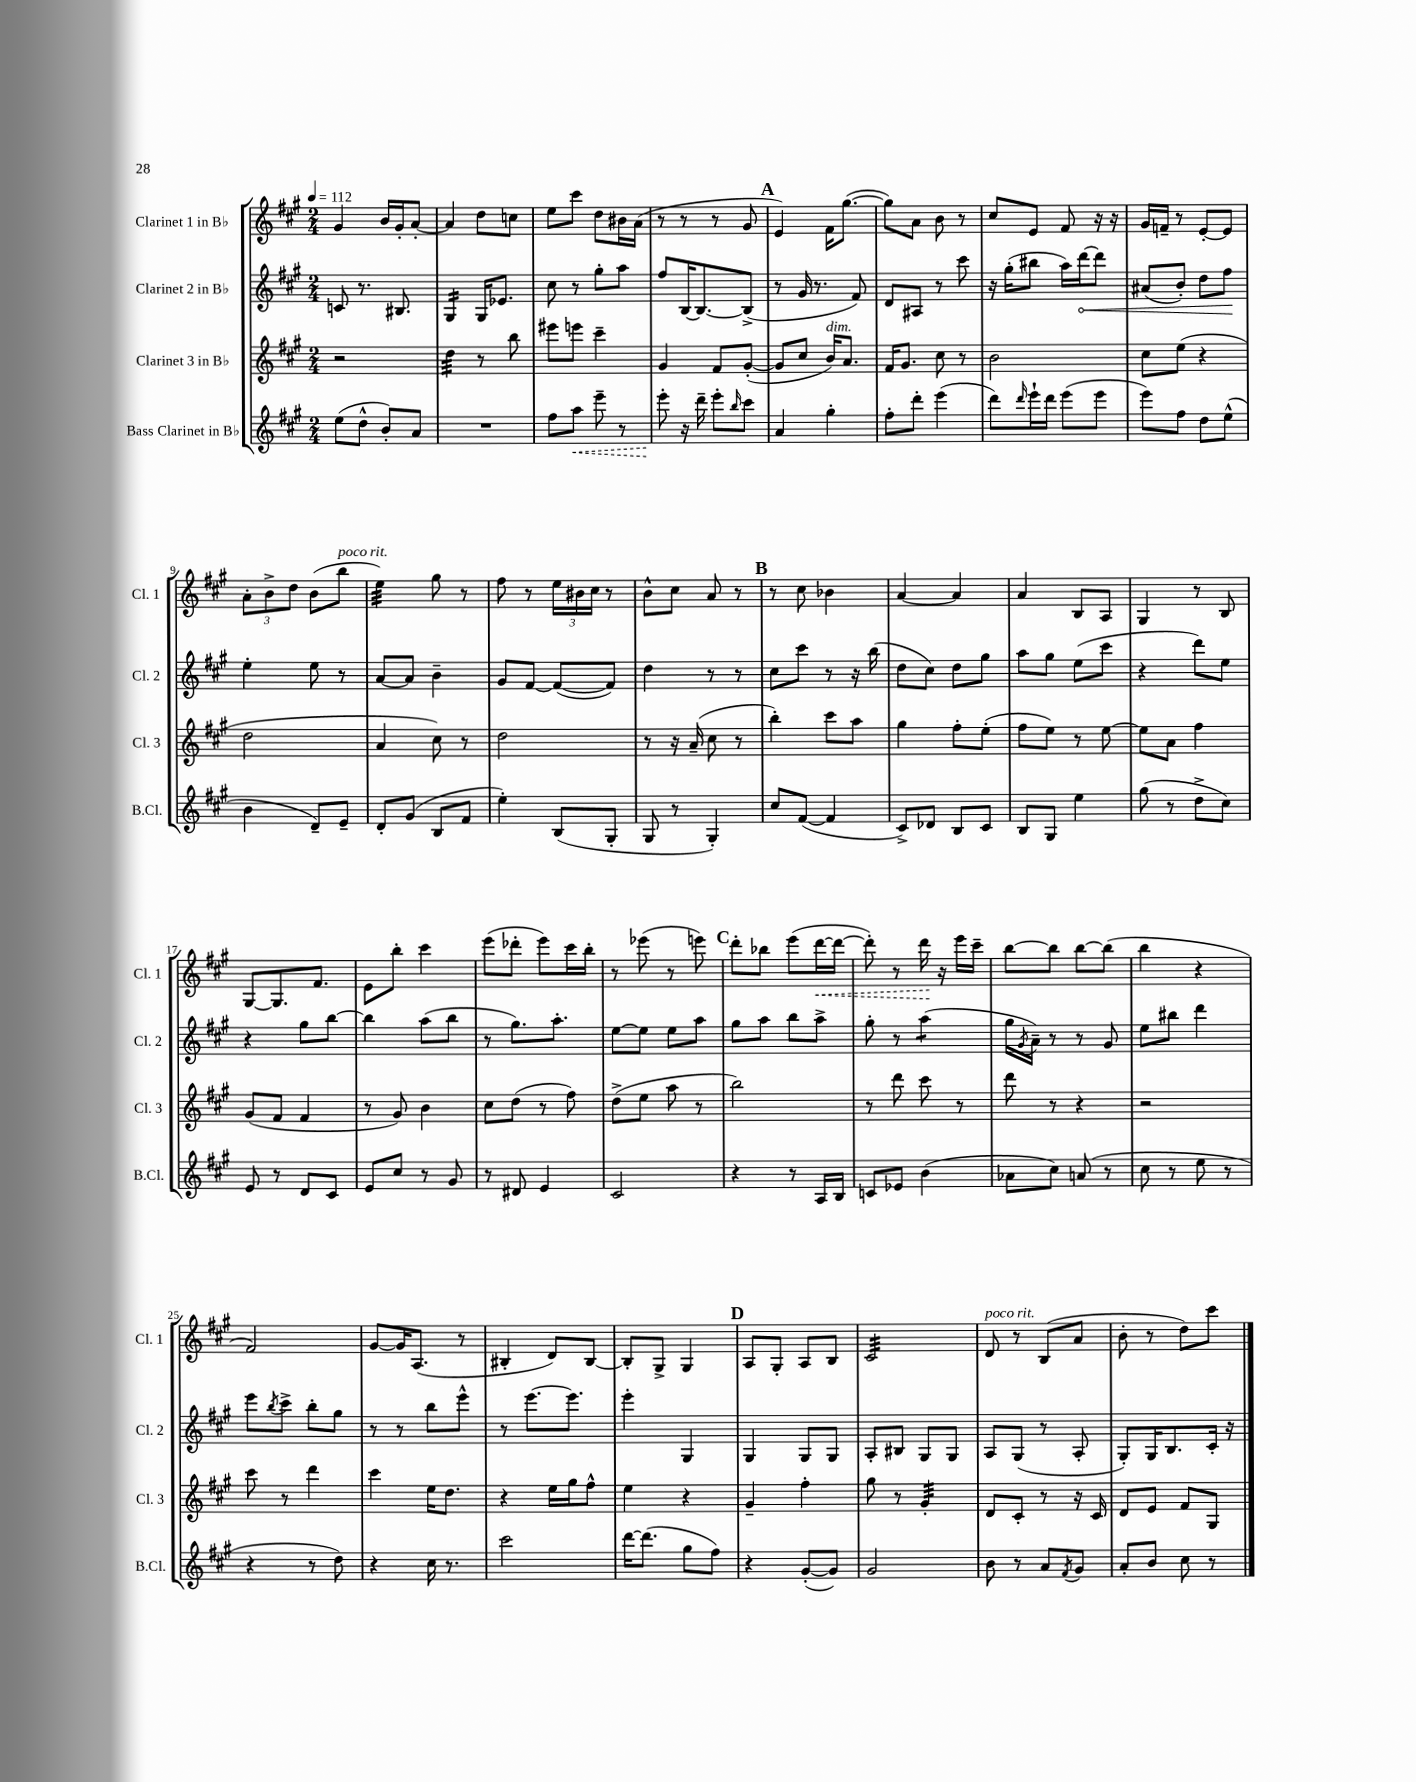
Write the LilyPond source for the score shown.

<<
\new StaffGroup <<
\new Staff = "s0" \with { instrumentName = "Clarinet 1 in Bb" shortInstrumentName = "Cl. 1" } {
    \clef treble \key a \major \numericTimeSignature \time 2/4 \tempo 4 = 112
    gis'4 b'16 gis'16-. a'8~-. |
    a'4 d''8 c''8 |
    e''8 cis'''8 d''8 bis'16 a'16( |
    r8 r8 r8 gis'8 |
    \mark \markup { \bold "A" } e'4) fis'16 gis''8.~( |
    gis''8) a'8 b'8 r8 |
    cis''8 e'8 fis'8 r16 r16 |
    gis'16 f'16-- r8 e'8~-. e'8 |
    \tuplet 3/2 { a'8-. b'8-> d''8 } b'8( b''8^\markup { \italic "poco rit." } |
    e''4:32) gis''8 r8 |
    fis''8 r8 \tuplet 3/2 { e''16 bis'16 cis''16 } r8 |
    b'8-^ cis''8 a'8 r8 |
    \mark \markup { \bold "B" } r8 cis''8 bes'4 |
    a'4~ a'4 |
    a'4 b8 a8 |
    gis4 r8 b8 |
    gis8~ gis8. fis'8. |
    e'8 b''8-. cis'''4 |
    e'''8( des'''8-. e'''8) cis'''16 b''16-. |
    r8 ees'''8( r8 e'''8) |
    \mark \markup { \bold "C" } d'''8-. bes''8 e'''8( \once \override Hairpin.style = #'dashed-line d'''16~\< d'''16~ |
    d'''8-.) r8 d'''16\! r16 e'''16 cis'''16-- |
    b''8~ b''8 b''8~ b''8( |
    b''4 r4 |
    fis'2) |
    gis'8~ gis'16 a8.( r8 |
    bis4-. d'8) bis8~ |
    bis8-. gis8-> gis4 |
    \mark \markup { \bold "D" } a8 gis8-. a8 b8 |
    cis'2:32 |
    d'8^\markup { \italic "poco rit." } r8 b8( a'8 |
    b'8-. r8 d''8) cis'''8 \bar "|." |
}
\new Staff = "s1" \with { instrumentName = "Clarinet 2 in Bb" shortInstrumentName = "Cl. 2" } {
    \clef treble \key a \major \numericTimeSignature \time 2/4
    c'8 r8. bis8. |
    gis4:16 gis16 ees'8. |
    cis''8 r8 gis''8-. a''8 |
    fis''8 b16~ b8.~ b8->( |
    \mark \markup { \bold "A" } r8 gis'16 r8. fis'8) |
    d'8 ais8 r8 cis'''8 |
    r16 gis''16-.( bis''8 a''16) \once \override Hairpin.circled-tip = ##t d'''16~\< d'''8 |
    ais'8( b'8-.) d''8 fis''8\! |
    e''4-. e''8 r8 |
    a'8~ a'8 b'4-- |
    gis'8 fis'8~ fis'8~( fis'8) |
    d''4 r8 r8 |
    \mark \markup { \bold "B" } cis''8 cis'''8 r8 r16 b''16( |
    d''8 cis''8) d''8 gis''8 |
    a''8 gis''8 e''8( cis'''8 |
    r4 d'''8) e''8 |
    r4 gis''8 b''8~ |
    b''4 a''8( b''8 |
    r8 gis''8.) a''8.-. |
    e''8~ e''8 e''8 a''8 |
    \mark \markup { \bold "C" } gis''8 a''8 b''8 a''8-> |
    gis''8-. r8 a''4:8( |
    gis''16 \acciaccatura { gis'8 } a'16--) r8 r8 gis'8 |
    e''8 bis''8 d'''4 |
    e'''8 \acciaccatura { b''8 } cis'''8-> b''8-. gis''8 |
    r8 r8 b''8 e'''8-^ |
    r8 e'''8.~ e'''8. |
    e'''4-. gis4 |
    \mark \markup { \bold "D" } gis4 gis8 gis8 |
    a8-. bis8 gis8 gis8 |
    a8 gis8( r8 a8-. |
    gis8-.) gis16 b8. cis'16-. r16 \bar "|." |
}
\new Staff = "s2" \with { instrumentName = "Clarinet 3 in Bb" shortInstrumentName = "Cl. 3" } {
    \clef treble \key a \major \numericTimeSignature \time 2/4
    r2 |
    d''4:32 r8 b''8 |
    eis'''8 e'''8 cis'''4-- |
    gis'4 fis'8 gis'8~-.( |
    \mark \markup { \bold "A" } gis'8 cis''8 b'16^\markup { \italic "dim." }) a'8. |
    fis'16 gis'8. cis''8 r8 |
    b'2 |
    cis''8 e''8( r4 |
    d''2 |
    a'4 cis''8) r8 |
    d''2 |
    r8 r16 a'16--( cis''8 r8 |
    \mark \markup { \bold "B" } b''4-.) cis'''8 a''8 |
    gis''4 fis''8-. e''8-.( |
    fis''8 e''8) r8 e''8~ |
    e''8 a'8 fis''4 |
    gis'8( fis'8 fis'4 |
    r8 gis'8) b'4 |
    cis''8 d''8( r8 fis''8) |
    d''8->( e''8 a''8 r8 |
    \mark \markup { \bold "C" } b''2) |
    r8 d'''8 cis'''8 r8 |
    d'''8 r8 r4 |
    r2 |
    cis'''8 r8 d'''4 |
    cis'''4 e''16 d''8. |
    r4 e''16 gis''16 fis''8-^ |
    e''4 r4 |
    \mark \markup { \bold "D" } gis'4-- fis''4-. |
    gis''8 r8 gis'4:32-. |
    d'8 cis'8-. r8 r16 cis'16 |
    d'8 e'8 fis'8 gis8 \bar "|." |
}
\new Staff = "s3" \with { instrumentName = "Bass Clarinet in Bb" shortInstrumentName = "B.Cl." } {
    \clef treble \key a \major \numericTimeSignature \time 2/4
    e''8( d''8-^ b'8-.) a'8 |
    R2 |
    fis''8 \once \override Hairpin.style = #'dashed-line a''8\< e'''8-- r8 |
    e'''8-.\! r16 d'''16-- e'''8-. \grace { b''16 } cis'''8 |
    \mark \markup { \bold "A" } a'4 gis''4-. |
    fis''8-. d'''8-. e'''4( |
    d'''8) \grace { d'''16 } e'''16-! d'''16 e'''8( e'''8 |
    e'''8) fis''8 d''8 e''8-^( |
    b'4 d'8--) e'8-- |
    d'8-. gis'8( b8 fis'8 |
    e''4-.) b8( gis8-. |
    gis8 r8 gis4-.) |
    \mark \markup { \bold "B" } cis''8 fis'8~( fis'4 |
    cis'8->) des'8 b8 cis'8 |
    b8 gis8 e''4 |
    gis''8( r8 d''8-> cis''8) |
    e'8 r8 d'8 cis'8 |
    e'8 cis''8 r8 gis'8 |
    r8 dis'8 e'4 |
    cis'2 |
    \mark \markup { \bold "C" } r4 r8 a16 b16 |
    c'8 ees'8 b'4( |
    aes'8 cis''8) a'8( r8 |
    cis''8 r8 e''8 r8 |
    r4 r8 d''8) |
    r4 cis''16 r8. |
    cis'''2 |
    d'''16~ d'''8.( gis''8 fis''8) |
    \mark \markup { \bold "D" } r4 gis'8~-.( gis'8) |
    gis'2 |
    b'8 r8 a'8 \acciaccatura { fis'8 } gis'8 |
    a'8-. b'8 cis''8 r8 \bar "|." |
}
>>
>>
